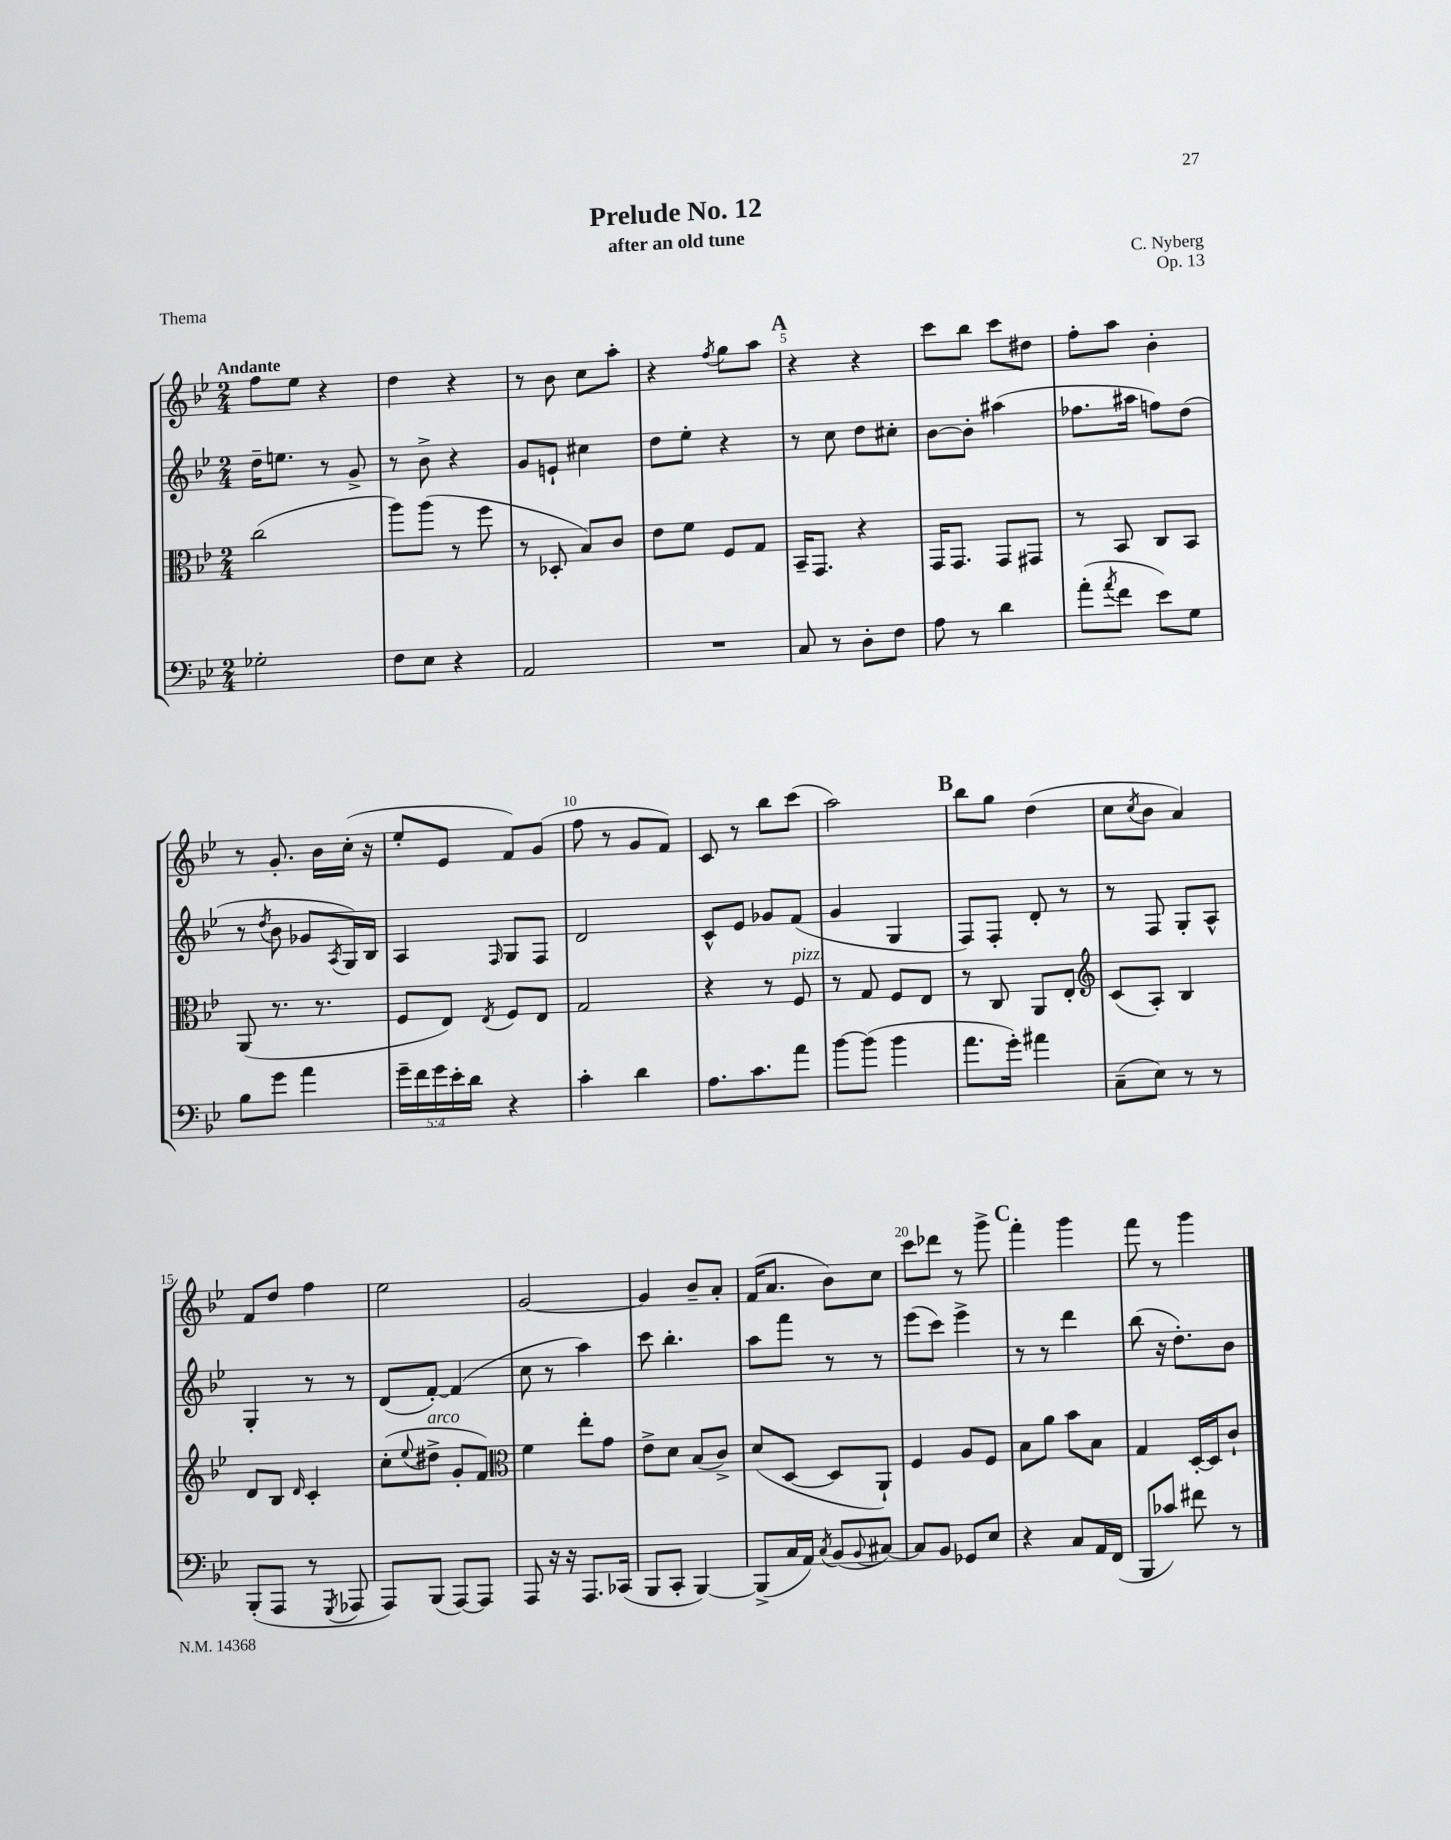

**kern	**kern	**kern	**kern
*staff4	*staff3	*staff2	*staff1
*clefF4	*clefC3	*clefG2	*clefG2
*k[b-e-]	*k[b-e-]	*k[b-e-]	*k[b-e-]
*M2/4	*M2/4	*M2/4	*M2/4
2G-'	(2cc	16dd~	8ff
.	.	8.ee	.
.	.	.	8ee-
.	.	8r	4r
.	.	8g^	.
=	=	=	=
8F	8aa)	8r	4dd
8E-	(8aa	8b-^	.
4r	8r	4r	4r
.	8ff	.	.
=	=	=	=
2AA	8r	8g	8r
.	8D-'	8e`	8b-
.	8B-)	4cc#	8cc
.	8c	.	8aa'
=	=	=	=
2r	8e-	8dd	4r
.	8f	8ee-'	.
.	.	.	8qff
.	8F	4r	8gg
.	8G	.	8aa
=	=	=	=
8C	16BB-~	8r	4r
.	8.GG	.	.
8r	.	8cc	.
8D'	4r	8dd	4r
8F	.	8cc#'	.
=	=	=	=
8A	16GG	[8b-	8ccc
.	8.GG	.	.
8r	.	8b-']	8bb-
4d	8GG	(4aa#	8ccc
.	8GG#	.	8dd#
=	=	=	=
(8a'	8r	8.ff-	8ff'
8qa	.	.	.
8f	8BB-	.	8aa
.	.	16aa#	.
8e-)	8C	8ff)	4b-'
8G	8BB-	(8dd	.
=	=	=	=
8B-	(8AA	8r	8r
.	.	8qdd	.
8g	8.r	8b-	8.g'
4a	.	8g-	.
.	8.r	.	16b-
.	.	8qA	.
.	.	16G)	(16cc'
.	.	16B-	16r
=	=	=	=
20g~	8F	4A	8ee-'
20f	.	.	.
20g	.	.	.
.	8E-)	.	8e-
20e-'	.	.	.
20d	.	.	.
.	8qE-	16qqF	.
4r	8F	8G	8f)
.	8E-	8F	(8g
=	=	=	=
4c'	2G	2d	8ff
.	.	.	8r
4d	.	.	8g
.	.	.	8f)
=	=	=	=
8.A	4r	8c^^	8c
.	.	8e-	8r
8.c	.	.	.
.	8r	8g-	8bb-
8a	8F	(8f	(8ccc
=	=	=	=
[8b-	8r	4g	2aa)
(8b-]	8G	.	.
4b-	8F	4G	.
.	8E-	.	.
=	=	=	=
8.a	8r	8F)	8bb-
.	8C	8F'	8gg
16g')	.	.	.
4a#	8AA	8d'	(4dd
.	8E-'	8r	.
=	=	=	=
*	*clefG2	*	*
(8C~	(8c	8r	8cc
.	.	.	8qcc
8E-)	8A')	8F	8b-
8r	4B-	8G'	4a)
8r	.	8A^^	.
=	=	=	=
(8BBB-'	8d	4G'	8f
8AAA	8B-	.	8dd
.	16qqd	.	.
8r	4c'	8r	4ff
8qGGG	.	.	.
8AAA-	.	8r	.
=	=	=	=
8AAA)	(8cc'	(8d	2ee-
.	8qqee-	.	.
(8BBB-	8dd#^	[8f')	.
[8AAA)	8g'	(4f]	.
8AAA]	8f)	.	.
=	=	=	=
*	*clefC3	*	*
8AAA	4f	8cc	[2g
16r	.	8r	.
16r	.	.	.
8.AAA	8ee-'	4aa)	.
.	8g	.	.
(16CC-	.	.	.
=	=	=	=
8BBB-	8e-^	8ccc	4g]
8CC'	8d	4.bb-'	.
[4BBB-)	(8B-	.	8b-~
.	8c^)	.	8a'
=	=	=	=
(8BBB-^]	(8d	8aa	(16f
.	.	.	8.a
16C	[8D	8fff	.
16AA)	.	.	.
8qC	.	.	.
(8BB-	8D]	8r	8b-)
8qqBB-	.	.	.
[8C#)	8AA`)	8r	8cc
=	=	=	=
8C#]	4F	(8eee-	8ccc
8BB-	.	8ccc)	8ddd-
8GG-	8A	4eee-^	8r
8E-	8F	.	8ggg^
=	=	=	=
4r	8B-	8r	4fff'
.	8a	8r	.
8C	8b-	4ddd	4ggg
16AA	8B-	.	.
(16FF	.	.	.
=	=	=	=
8BBB-	4G	(8bb-	8fff
8c-)	.	16r	8r
.	.	8.dd')	.
8f#	[16D'	.	4ggg
.	16D]	.	.
8r	8c`	8b-	.
==	==	==	==
*-	*-	*-	*-
